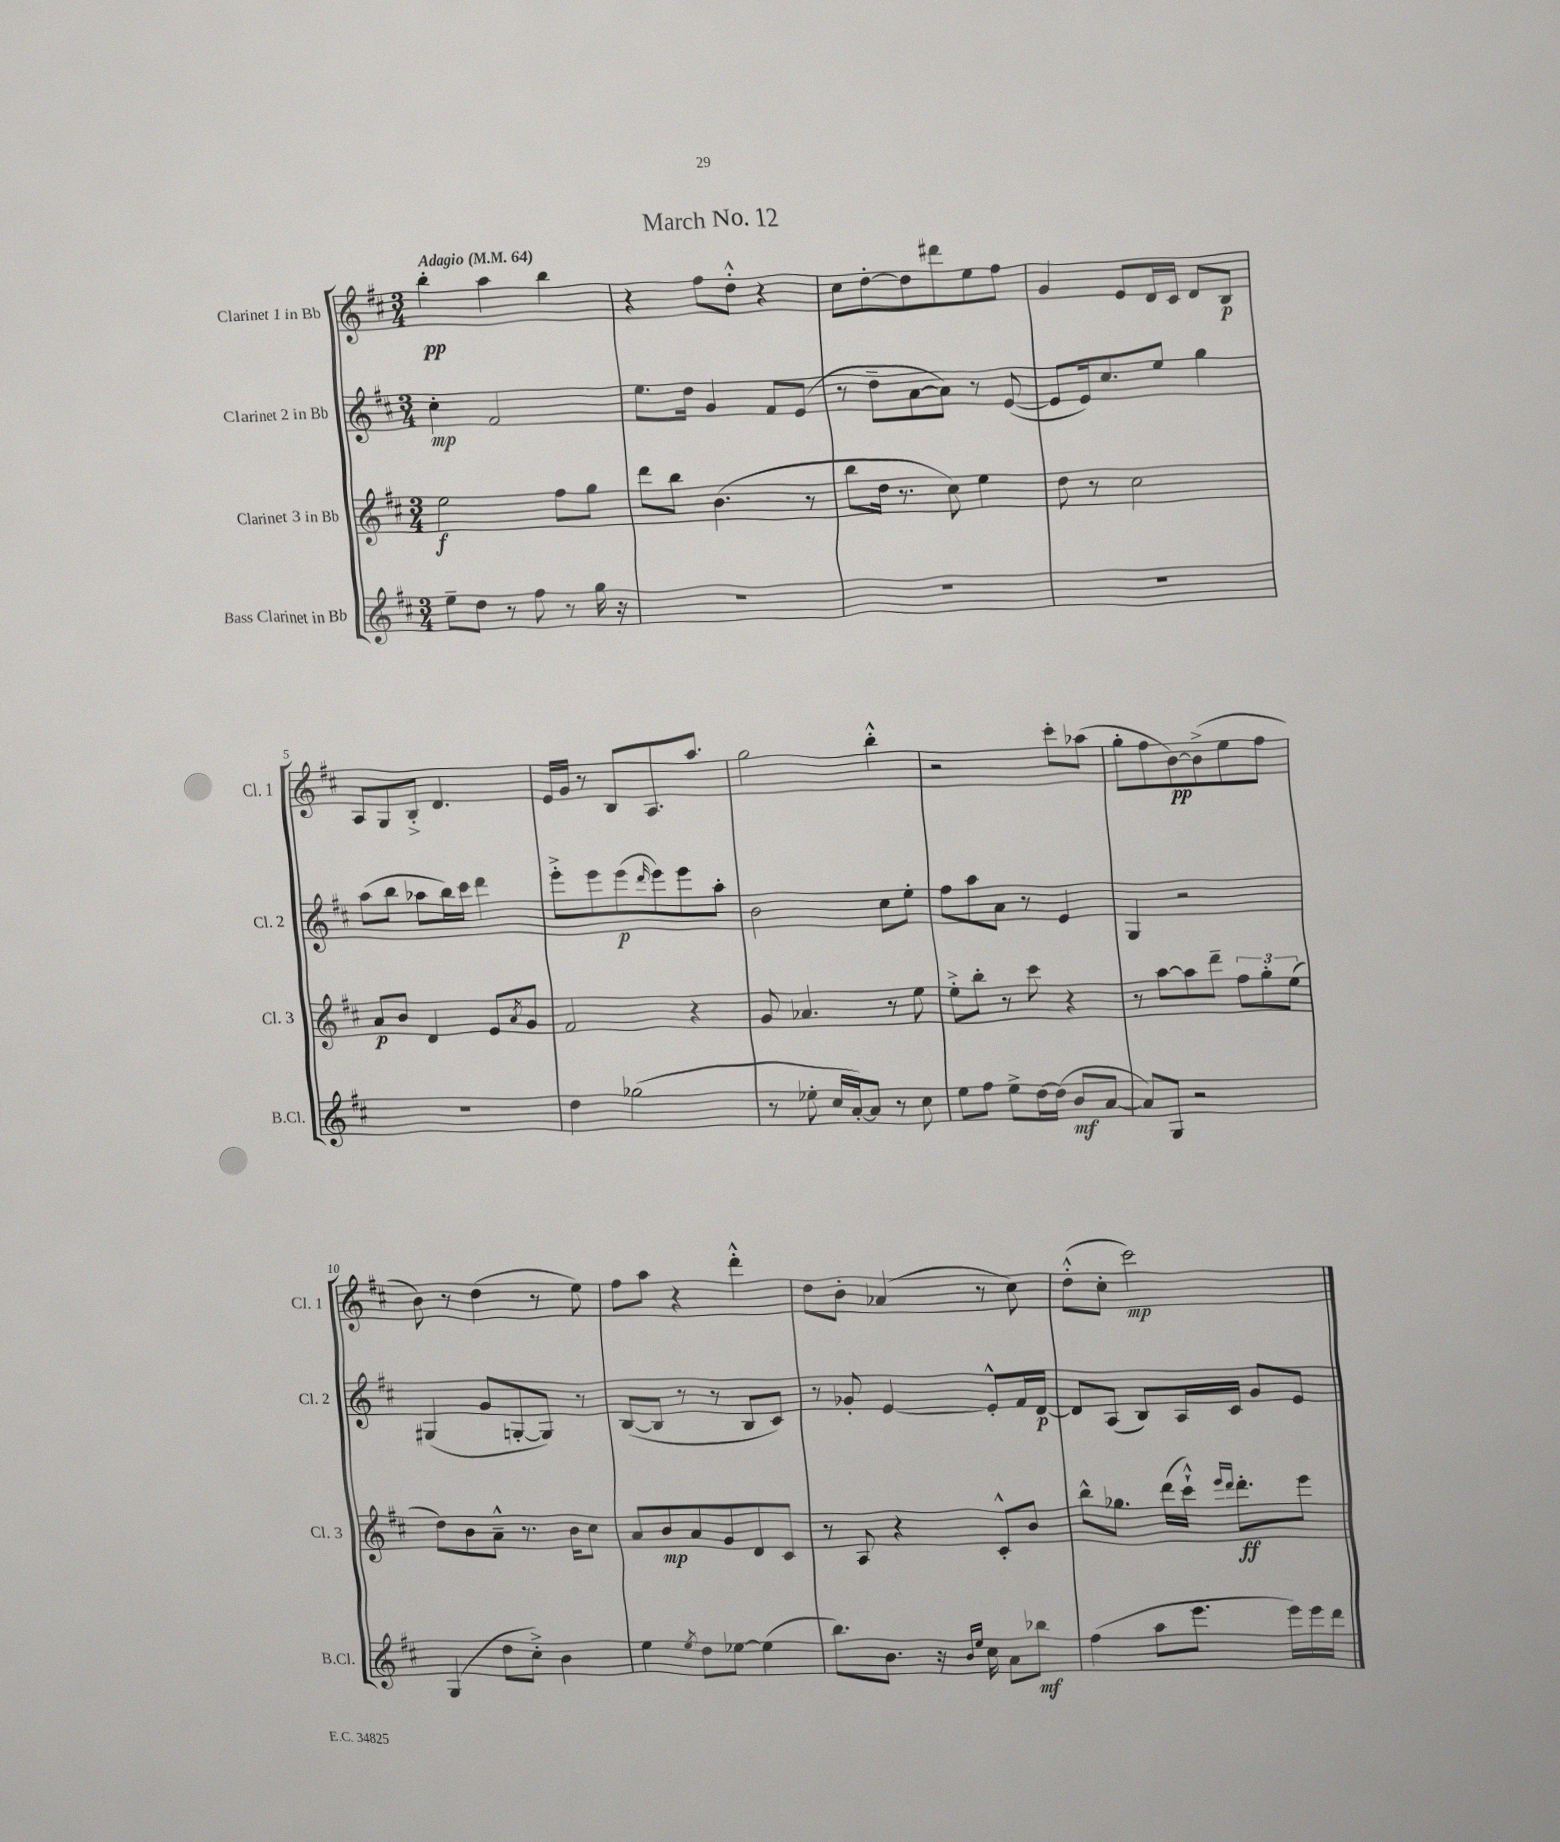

**kern	**dynam	**kern	**dynam	**kern	**dynam	**kern	**dynam
*part4	*part4	*part3	*part3	*part2	*part2	*part1	*part1
*staff4	*staff4	*staff3	*staff3	*staff2	*staff2	*staff1	*staff1
*I"Bass Clarinet in Bb	*	*I"Clarinet 3 in Bb	*	*I"Clarinet 2 in Bb	*	*I"Clarinet 1 in Bb	*
*I'B.Cl.	*	*I'Cl. 3	*	*I'Cl. 2	*	*I'Cl. 1	*
*clefG2	*	*clefG2	*	*clefG2	*	*clefG2	*
*k[f#c#]	*	*k[f#c#]	*	*k[f#c#]	*	*k[f#c#]	*
*M3/4	*	*M3/4	*	*M3/4	*	*M3/4	*
*MM64	*	*MM64	*	*MM64	*	*MM64	*
=1	=1	=1	=1	=1	=1	=1	=1
!	!	!	!	!	!	!LO:TX:a:B:t=Adagio	!
8ee~\L	.	2ee\	f	4cc#'\	mp	4bb'\	pp
8dd\J	.	.	.	.	.	.	.
8r	.	.	.	2f#/	.	4aa\	.
8ff#\	.	.	.	.	.	.	.
8r	.	8ff#\L	.	.	.	4bb\	.
16gg\	.	8gg\J	.	.	.	.	.
16r	.	.	.	.	.	.	.
=2	=2	=2	=2	=2	=2	=2	=2
2.r	.	8ddd\L	.	8.ee\L	.	4r	.
.	.	8bb\J	.	.	.	.	.
.	.	.	.	16dd\Jk	.	.	.
.	.	(4.b\	.	4g/	.	8ff#\L	.
.	.	.	.	.	.	8dd'^^\J	.
.	.	.	.	8f#/L	.	4r	.
.	.	8r	.	(8e/J	.	.	.
=3	=3	=3	=3	=3	=3	=3	=3
2.r	.	8bb\L	.	8r	.	8cc#\L	.
.	.	16dd\Jk	.	8dd~\L	.	[8dd'\	.
.	.	8.r	.	.	.	.	.
.	.	.	.	[8a\	.	8dd\]	.
.	.	8cc#\)	.	8a\J])	.	8ddd#X\	.
.	.	4ee\	.	8r	.	8ee\	.
.	.	.	.	([8e/	.	8ff#\J	.
=4	=4	=4	=4	=4	=4	=4	=4
2.r	.	8dd\	.	8e/L]	.	4g/	.
.	.	8r	.	16e/k)	.	.	.
.	.	.	.	8.cc#/	.	.	.
.	.	2cc#\	.	.	.	8e/L	.
.	.	.	.	8ee/J	.	16d/L	.
.	.	.	.	.	.	16c#/JJ	.
.	.	.	.	4gg\	.	8d/L	.
.	.	.	.	.	.	8B/J	p
!!LO:LB:g=z
=5	=5	=5	=5	=5	=5	=5	=5
2.r	.	8a/L	p	(8aa\L	.	8A/L	.
.	.	8b/J	.	8bb\J	.	8G/	.
.	.	4d/	.	8aa-X\L	.	8B'^/J	.
.	.	.	.	16bb\L)	.	4.d/	.
.	.	.	.	16ccc#\JJ	.	.	.
.	.	8e/L	.	4ddd\	.	.	.
.	.	8qa/	.	.	.	.	.
.	.	8g/J	.	.	.	.	.
=6	=6	=6	=6	=6	=6	=6	=6
4dd\	.	2f#/	.	8eee'^\L	.	16e/LL	.
.	.	.	.	.	.	16g/JJ	.
.	.	.	.	8eee\	.	8r	.
(2gg-X\	.	.	.	(8eee\	p	8B/L	.
.	.	.	.	16qqddd/	.	.	.
.	.	.	.	8eee\)	.	8.A/	.
.	.	4r	.	8eee\	.	.	.
.	.	.	.	.	.	8.aa/J	.
.	.	.	.	8aa'\J	.	.	.
=7	=7	=7	=7	=7	=7	=7	=7
8r	.	8g/	.	2b\	.	2gg\	.
8ee-X'\	.	4.a-X/	.	.	.	.	.
16cc#/LL	.	.	.	.	.	.	.
[16a'/J)	.	.	.	.	.	.	.
8a/J]	.	.	.	.	.	.	.
8r	.	8r	.	8cc#\L	.	4bb'^^\	.
8cc#\	.	8ee\	.	8ee'\J	.	.	.
=8	=8	=8	=8	=8	=8	=8	=8
8ee\L	.	8ee'^\L	.	8ff#\L	.	2r	.
8ff#\J	.	8bb'\J	.	8aa\	.	.	.
8ee^\L	.	8r	.	8a\J	.	.	.
[16dd\L	.	8ccc#\	.	8r	.	.	.
(16dd\JJ]	.	.	.	.	.	.	.
8b/L	mf	4r	.	4e/	.	8ccc#'\L	.
[8a/J	.	.	.	.	.	(8aa-X\J	.
=9	=9	=9	=9	=9	=9	=9	=9
8a/L])	.	8r	.	4G/	.	8gg'\L	.
8G/J	.	[8aa\L	.	.	.	8ff#\	.
2r	.	8aa\]	.	2r	.	[8b\)	pp
.	.	8ddd~\J	.	.	.	(8b^\]	.
.	.	12ff#\L	.	.	.	8ee\	.
.	.	12gg'\	.	.	.	.	.
.	.	.	.	.	.	8ff#\J	.
.	.	(12ee\J	.	.	.	.	.
!!LO:LB:g=z
=10	=10	=10	=10	=10	=10	=10	=10
(4G/	.	8dd\L)	.	(4G#X/	.	8b\)	.
.	.	8b\	.	.	.	8r	.
8dd\L	.	8a~^^\J	.	8g/L	.	(4dd\	.
8cc#'^\J)	.	8.r	.	[8Gn'/	.	.	.
4b\	.	.	.	8G/J])	.	8r	.
.	.	16b\KL	.	.	.	.	.
.	.	8cc#\J	.	8r	.	8ee\)	.
=11	=11	=11	=11	=11	=11	=11	=11
4ee\	.	8a/L	.	([8B/L	.	8ff#\L	.
.	.	8b/	mp	8B/J]	.	8aa\J	.
8qee/	.	.	.	.	.	.	.
8dd\L	.	8a/	.	8r	.	4r	.
[8ee-X\J	.	8g/	.	8r	.	.	.
(4ee-\]	.	8d/	.	8B/L	.	4ddd'^^\	.
.	.	8c#/J	.	8c#/J)	.	.	.
=12	=12	=12	=12	=12	=12	=12	=12
8.bb\L)	.	8r	.	8r	.	8dd\L	.
.	.	8A/	.	8g-X'/	.	8b'\J	.
8.b\J	.	.	.	.	.	.	.
.	.	4r	.	[4e/	.	(4a-X/	.
16r	.	.	.	.	.	.	.
16qqb/LL	.	.	.	.	.	.	.
16qqee/JJ	.	.	.	.	.	.	.
16cc#\	.	.	.	.	.	.	.
8a\L	.	8c#'^^/L	.	8e'^^/L]	.	8r	.
8bb-X\J	mf	8b/J	.	16f#/L	.	8cc#\)	.
.	.	.	.	[16d/JJ	p	.	.
=13	=13	=13	=13	=13	=13	=13	=13
(4ff#\	.	8bb^^\L	.	8d/L]	.	(8dd'^^\L	.
.	.	8.gg-X\J	.	(8A/J	.	8cc#'\J	.
8aa\L	.	.	.	8B/L)	.	2ccc#\)	mp
.	.	(16ddd\LL	.	.	.	.	.
8.eee\J	.	16ccc#`^^\JJ)	.	16A/L	.	.	.
.	.	16qqeee/LL	.	.	.	.	.
.	.	16qqddd/JJ	.	.	.	.	.
.	.	8.ddd'\L	ff	16c#/JJ	.	.	.
.	.	.	.	8g/L	.	.	.
16eee\LL)	.	.	.	.	.	.	.
16eee\	.	8eee\J	.	8e/J	.	.	.
16ddd\JJ	.	.	.	.	.	.	.
==	==	==	==	==	==	==	==
*-	*-	*-	*-	*-	*-	*-	*-
